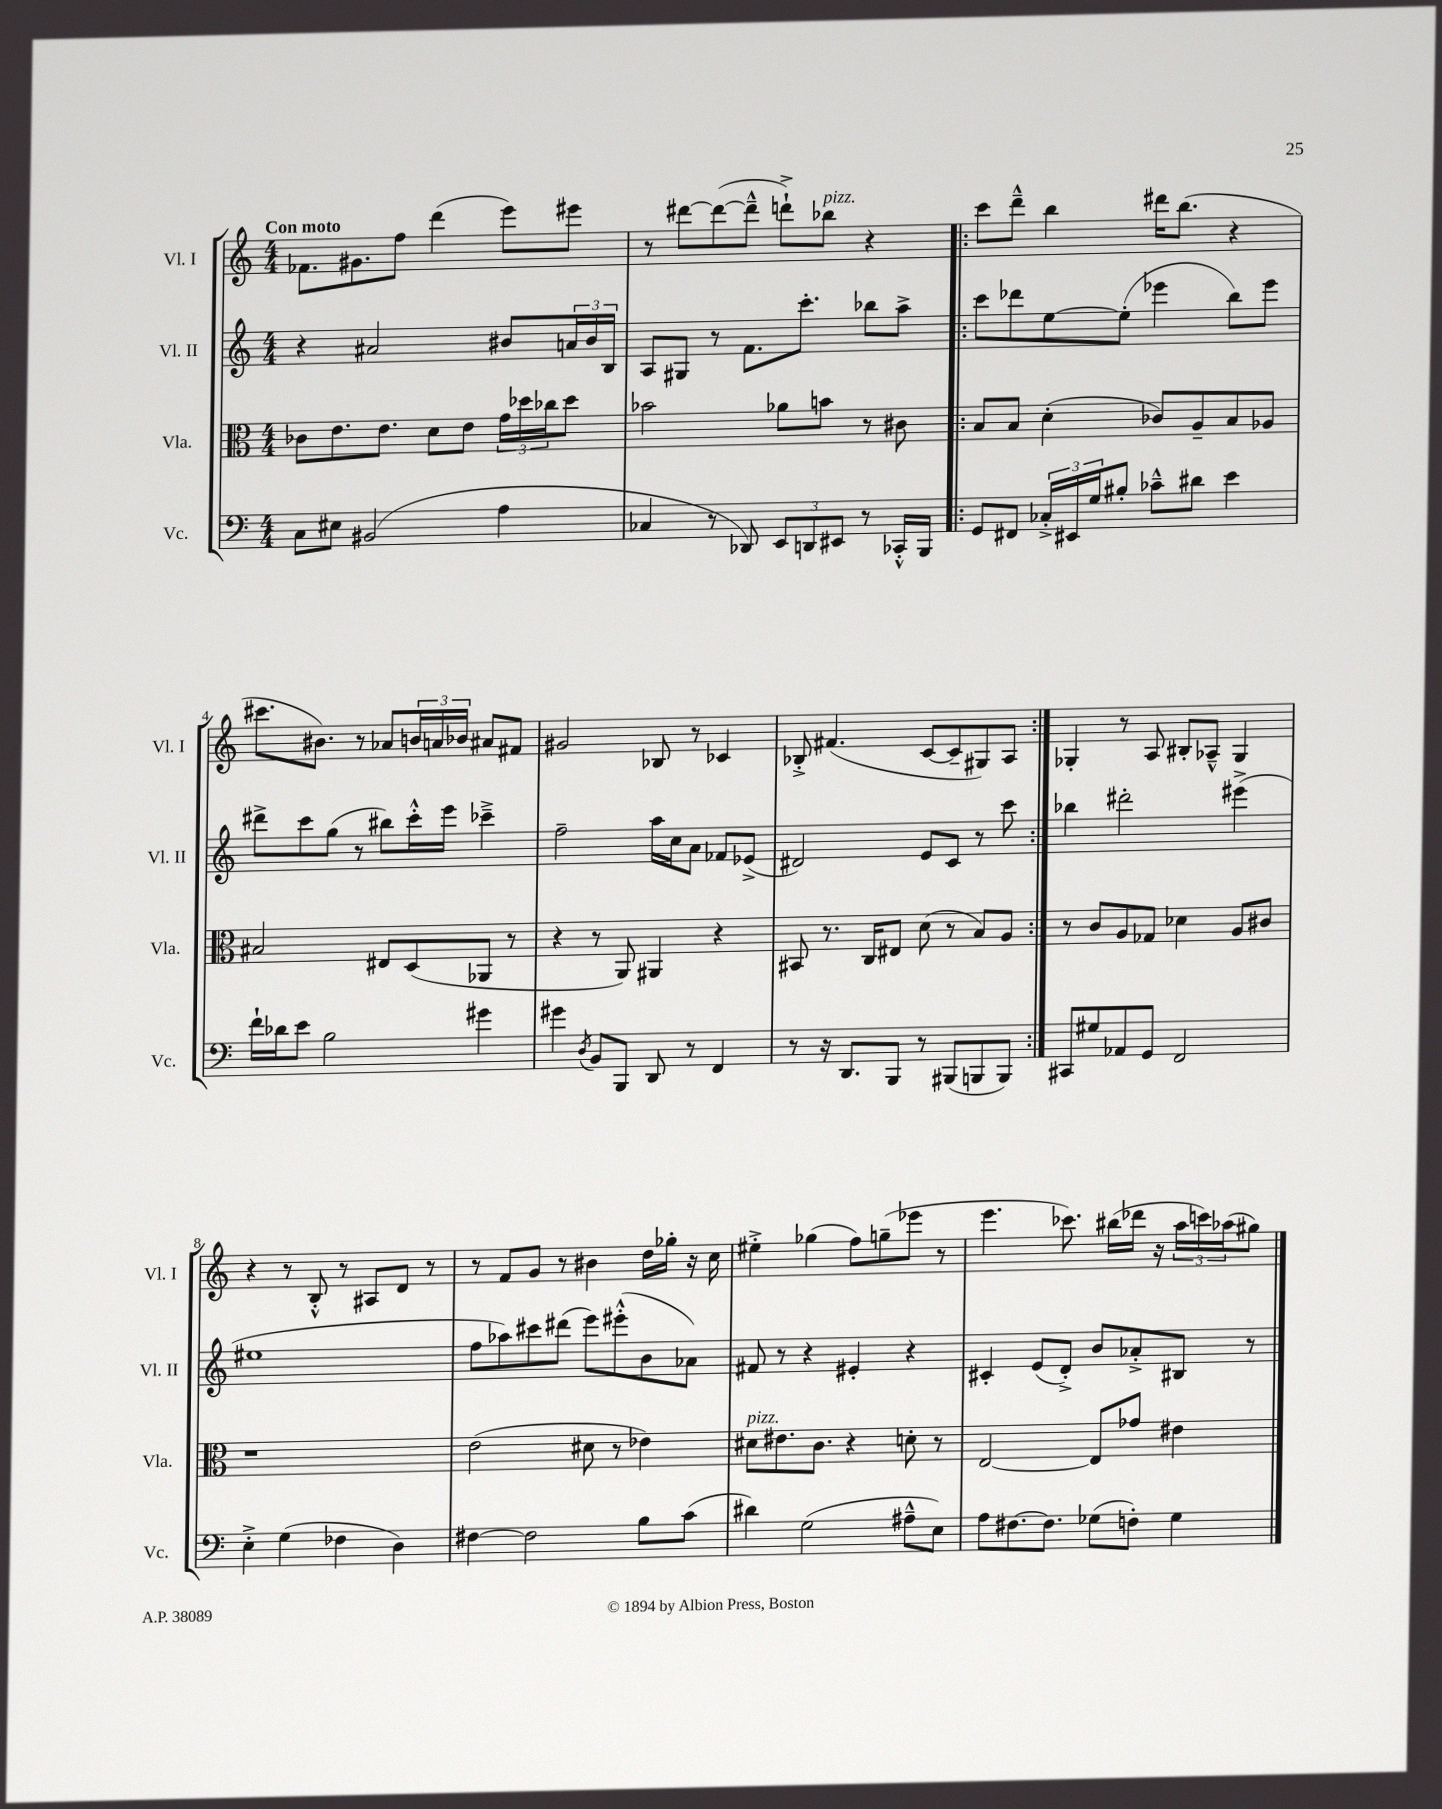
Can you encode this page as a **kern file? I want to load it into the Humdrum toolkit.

**kern	**kern	**kern	**kern
*staff4	*staff3	*staff2	*staff1
*clefF4	*clefC3	*clefG2	*clefG2
*k[]	*k[]	*k[]	*k[]
*M4/4	*M4/4	*M4/4	*M4/4
8C	8c-	4r	8.f-
8E#	8.e	.	.
.	.	.	8.g#
(2BB#	.	2a#	.
.	8.e	.	.
.	.	.	8ff
.	8d	.	(4ddd
.	8e	.	.
4A	24g	8b#	8eee)
.	24dd-	.	.
.	24cc-	.	.
.	8dd-	24a	8eee#
.	.	24b#	.
.	.	24B	.
=	=	=	=
4C-	2b-	8A	8r
.	.	8G#	[8ddd#
8r	.	8r	(8ddd#_
8DD-)	.	8.f	8ddd#~^^]
12EE	8a-	.	8ddd`^)
.	.	8.ccc'	.
12DD	.	.	.
.	8b	.	8bb-
12EE#	.	.	.
8r	8r	8bb-	4r
16CC-'^^	8c#	8aa^	.
16BBB	.	.	.
=!|:	=!|:	=!|:	=!|:
8GG	8B	8ccc	8ccc
8FF#	8B	8ddd-	8ddd~^^
24C-'^	(4d'	[8ee	4bb
24EE#	.	.	.
24G	.	.	.
8B#'	.	(8ee']	.
8c-~^^	8c-)	4eee-	16ddd#
.	.	.	(8.bb
8d#	8A~	.	.
4e	8B	8bb)	4r
.	8A-	8eee-	.
=	=	=	=
16f`	2B#	8ddd#^	8.ccc#
16d-	.	.	.
8e	.	8ccc	.
.	.	.	8.b#)
2B	.	(8gg	.
.	.	8r	8r
.	8E#	8bb#)	8a-
.	(8D	16ccc'^^	24b
.	.	.	24a
.	.	16eee	.
.	.	.	24b-
4g#	8AA-	4ccc-~^	8a#
.	8r	.	8f#
=	=	=	=
4g#	4r	2ff~	2g#
8qD	.	.	.
8BB	8r	.	.
8BBB	8AA)	.	.
8DD	4AA#	16aa	8B-
.	.	16cc	.
8r	.	8a	8r
4FF	4r	8f-	4c-
.	.	(8e-^	.
=	=	=	=
8r	8BB#	2d#)	8B-'^
16r	8.r	.	(4.f#
8.DD	.	.	.
.	16C	.	.
8BBB	8E#	.	.
8r	(8d	8e	[8c
(8BBB#	8r	8c	8c~]
8BBB	8B)	8r	8G#)
8BBB)	8A	8ccc	8A
=:|!	=:|!	=:|!	=:|!
8CC#	8r	4bb-	4G-'
8G#	8c	.	.
8AA-	8A	2ddd#'	8r
8GG	8G-	.	8A
2FF	4d-	.	8B#'
.	.	.	8A-~^^
.	8A	(4eee#^	4G-
.	8c#	.	.
=	=	=	=
4E'^	1r	1ee#	4r
(4G	.	.	8r
.	.	.	8B'^^
4F-	.	.	8r
.	.	.	8A#
4D)	.	.	8d
.	.	.	8r
=	=	=	=
[4F#	(2e	8ff	8r
.	.	8aa-)	8f
2F#]	.	8ccc#	8g
.	.	(8ddd#	8r
.	8d#	8eee)	4b#
.	8r	(8eee#'^^	.
8B	4e-)	8b	16dd
.	.	.	16gg-'
(8c	.	8a-)	16r
.	.	.	16cc
=	=	=	=
4d#)	8d#	8f#	4ee#'^
.	8.e#	8r	.
(2G	.	4r	(4gg-
.	8.c	.	.
.	4r	4e#'	8ff)
.	.	.	(8gg~
8A#~^^	8d'	4r	8eee-
8E)	8r	.	8r
=	=	=	=
8A	[2E	4c#'	4.eee
[8.F#	.	.	.
.	.	(8e	.
8.F#]	.	.	.
.	.	8d'^)	8.ccc-)
(8G-	8E]	8b	.
.	.	.	(16bb#
8F')	8g-	8a-'^	16ddd-
.	.	.	16r
4G-	4e#	8B#	24aa
.	.	.	24ccc)
.	.	.	(24aa-
.	.	8r	8gg#)
==	==	==	==
*-	*-	*-	*-
